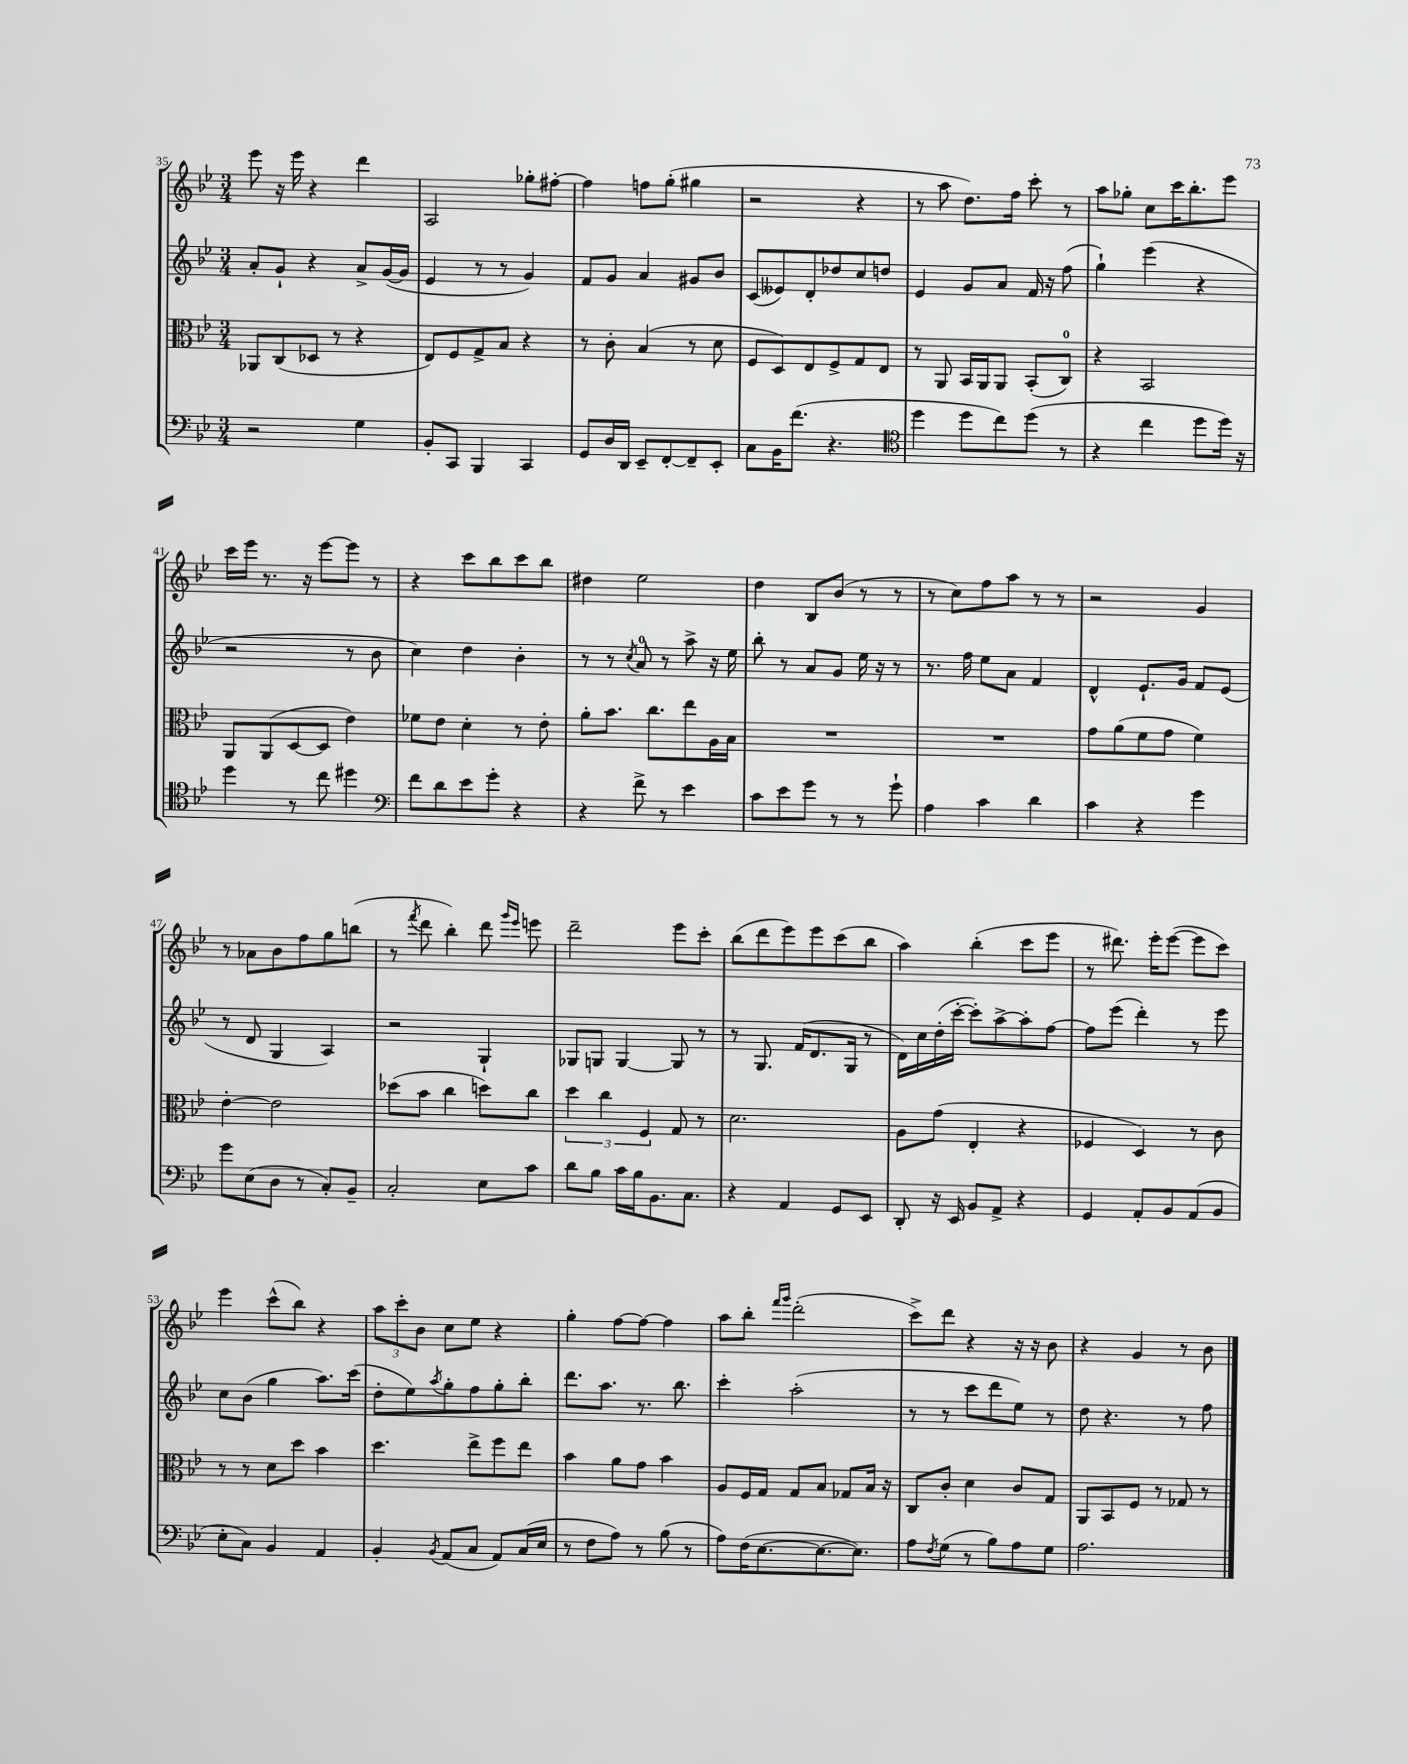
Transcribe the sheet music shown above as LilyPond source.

<<
\new StaffGroup <<
\new Staff = "s0" {
    \clef treble \key bes \major \numericTimeSignature \time 3/4
    ees'''8 r16 ees'''16 r4 d'''4 |
    a2 ges''8-. fis''8~-. |
    fis''4 f''8 g''8-.( gis''4 |
    r2 r4 |
    r8 a''8 d''8.) f''16 c'''8-. r8 |
    a''8 ges''8-. c''8 c'''16 bes''8.-. ees'''8 |
    c'''16 ees'''16 r8. r16 ees'''8~ ees'''8 r8 |
    r4 c'''8 bes''8 c'''8 bes''8 |
    dis''4 ees''2 |
    d''4 bes8 bes'8( r8 r8 |
    r8 c''8) f''8 a''8 r8 r8 |
    r2 g'4 |
    r8 aes'8 bes'8 f''8 g''8 b''8( |
    r8 \acciaccatura { f'''8 } d'''8 bes''4-.) d'''8 \grace { g'''16 ees'''16 } e'''8 |
    d'''2-- ees'''8 c'''8-. |
    bes''8( d'''8 ees'''8) ees'''8 c'''8( bes''8 |
    a''4) bes''4-.( c'''8 ees'''8 |
    r8 dis'''8.) ees'''16-. ees'''8~( ees'''8 c'''8) |
    ees'''4 c'''8-^( bes''8) r4 |
    \tuplet 3/2 { a''8 c'''8-. bes'8 } c''8 ees''8 r4 |
    g''4-. f''8~ f''8~ f''4 |
    a''8 bes''8-. \grace { f'''16 g'''16 } d'''2-.( |
    c'''8->) d'''8 r4 r16 r16 bes'8 |
    r4 g'4 r8 bes'8 \bar "|." |
}
\new Staff = "s1" {
    \clef treble \key bes \major \numericTimeSignature \time 3/4
    a'8-. g'8-! r4 a'8-> g'16~( g'16 |
    ees'4 r8 r8 g'4) |
    f'8 g'8 a'4 gis'8 bes'8 |
    c'8( eeses'8) d'8-. des''8 c''8 d''8 |
    ees'4 g'8 a'8 f'16 r16 f''8( |
    g''4-!) ees'''4( r4 |
    r2 r8 bes'8 |
    c''4) d''4 bes'4-. |
    r8 r8 \acciaccatura { c''8 } a'8-0 r8 a''8-> r16 ees''16 |
    bes''8-. r8 a'8 g'8 ees''16 r16 r8 |
    r8. f''16 ees''8 a'8 f'4 |
    d'4-^ ees'8.-! g'16 f'8 ees'8( |
    r8 d'8 g4 a4) |
    r2 g4-! |
    ges8 g8 g4~ g8 r8 |
    r8 g8. f'16( d'8. g16 r8 |
    d'16) c''16 d''16-.( c'''16~-. c'''8-.) a''8~-> a''8-. f''8~ |
    f''8 ees'''8( d'''4-.) r8 ees'''8 |
    c''8 bes'8( g''4 a''8.) c'''16( |
    d''8-. ees''8) \acciaccatura { a''8 } g''8-. f''8 g''8-. bes''8-. |
    d'''8. a''8. r8. bes''8. |
    c'''4-. a''2-.( |
    r8 r8 c'''8 d'''8 ees''8) r8 |
    d''8 r4. r8 f''8 \bar "|." |
}
\new Staff = "s2" {
    \clef alto \key bes \major \numericTimeSignature \time 3/4
    aes,8 c8( des8 r8 r4 |
    ees8) f8 g8-> bes8 r4 |
    r8 c'8-. bes4( r8 d'8 |
    f8 d8) ees8 f8-> g8 ees8 |
    r8 a,8 bes,16 a,16 a,8 bes,8-.( c8-0) |
    r4 bes,2 |
    a,8 a,8( d8~ d8 ees'4) |
    fes'8 ees'8 d'4-. r8 ees'8-. |
    a'8-. bes'8. c''8. ees''8 a16 bes16 |
    R2. |
    R2. |
    g'8 a'8( f'8 g'8 f'4) |
    ees'4~-. ees'2 |
    des''8( bes'8 c''4 d''8) c''8 |
    \tuplet 3/2 { d''4 c''4 f4 } g8 r8 |
    d'2. |
    a8 g'8( ees4-. r4 |
    fes4 d4) r8 c'8 |
    r8 r8 d'8 d''8 bes'4 |
    d''4. ees''8-> f''8 ees''8 |
    bes'4 a'8 g'8 bes'4 |
    a8 f16 g16 g8 bes8 ges8 bes16 r16 |
    c8 c'8-. d'4 c'8 g8 |
    a,8 bes,8 f8 r8 ges8 r8 \bar "|." |
}
\new Staff = "s3" {
    \clef bass \key bes \major \numericTimeSignature \time 3/4
    r2 g4 |
    bes,8-. c,8 bes,,4 c,4 |
    g,8 d16 d,16 ees,8-- f,8~-. f,8-- ees,8-. |
    c8 bes,16 f'8.( r4. |
    \clef tenor d''4 d''8 c''8) d''8( r8 |
    r4 c''4 d''8 d''16) r16 |
    d''4 r8 c''8 dis''4 |
    \clef bass f'8 d'8 ees'8 g'8-. r4 |
    r4 f'8-> r8 ees'4 |
    c'8 ees'8 g'8 r8 r8 g'8-! |
    a4 c'4 d'4 |
    c'4 r4 g'4 |
    g'8 ees8( d8 r8 c8-.) bes,8-- |
    c2-. ees8 c'8 |
    d'8 bes8 c'16 bes16 bes,8. c8. |
    r4 a,4 g,8 ees,8 |
    d,8-. r16 ees,16 bes,8 a,8-> r4 |
    g,4 a,8-. bes,8 a,8( bes,8 |
    ees8-. c8) bes,4 a,4 |
    bes,4-. \acciaccatura { bes,8 } a,8( c8 a,8) c16( ees16 |
    r8 f8 a8) r8 bes8( r8 |
    a8) f16( ees8.~ ees8.~ ees8.) |
    a8 \acciaccatura { f8 } g8( r8 bes8) a8 g8 |
    a2. \bar "|." |
}
>>
>>
\layout { \context { \Score currentBarNumber = #35 } }
